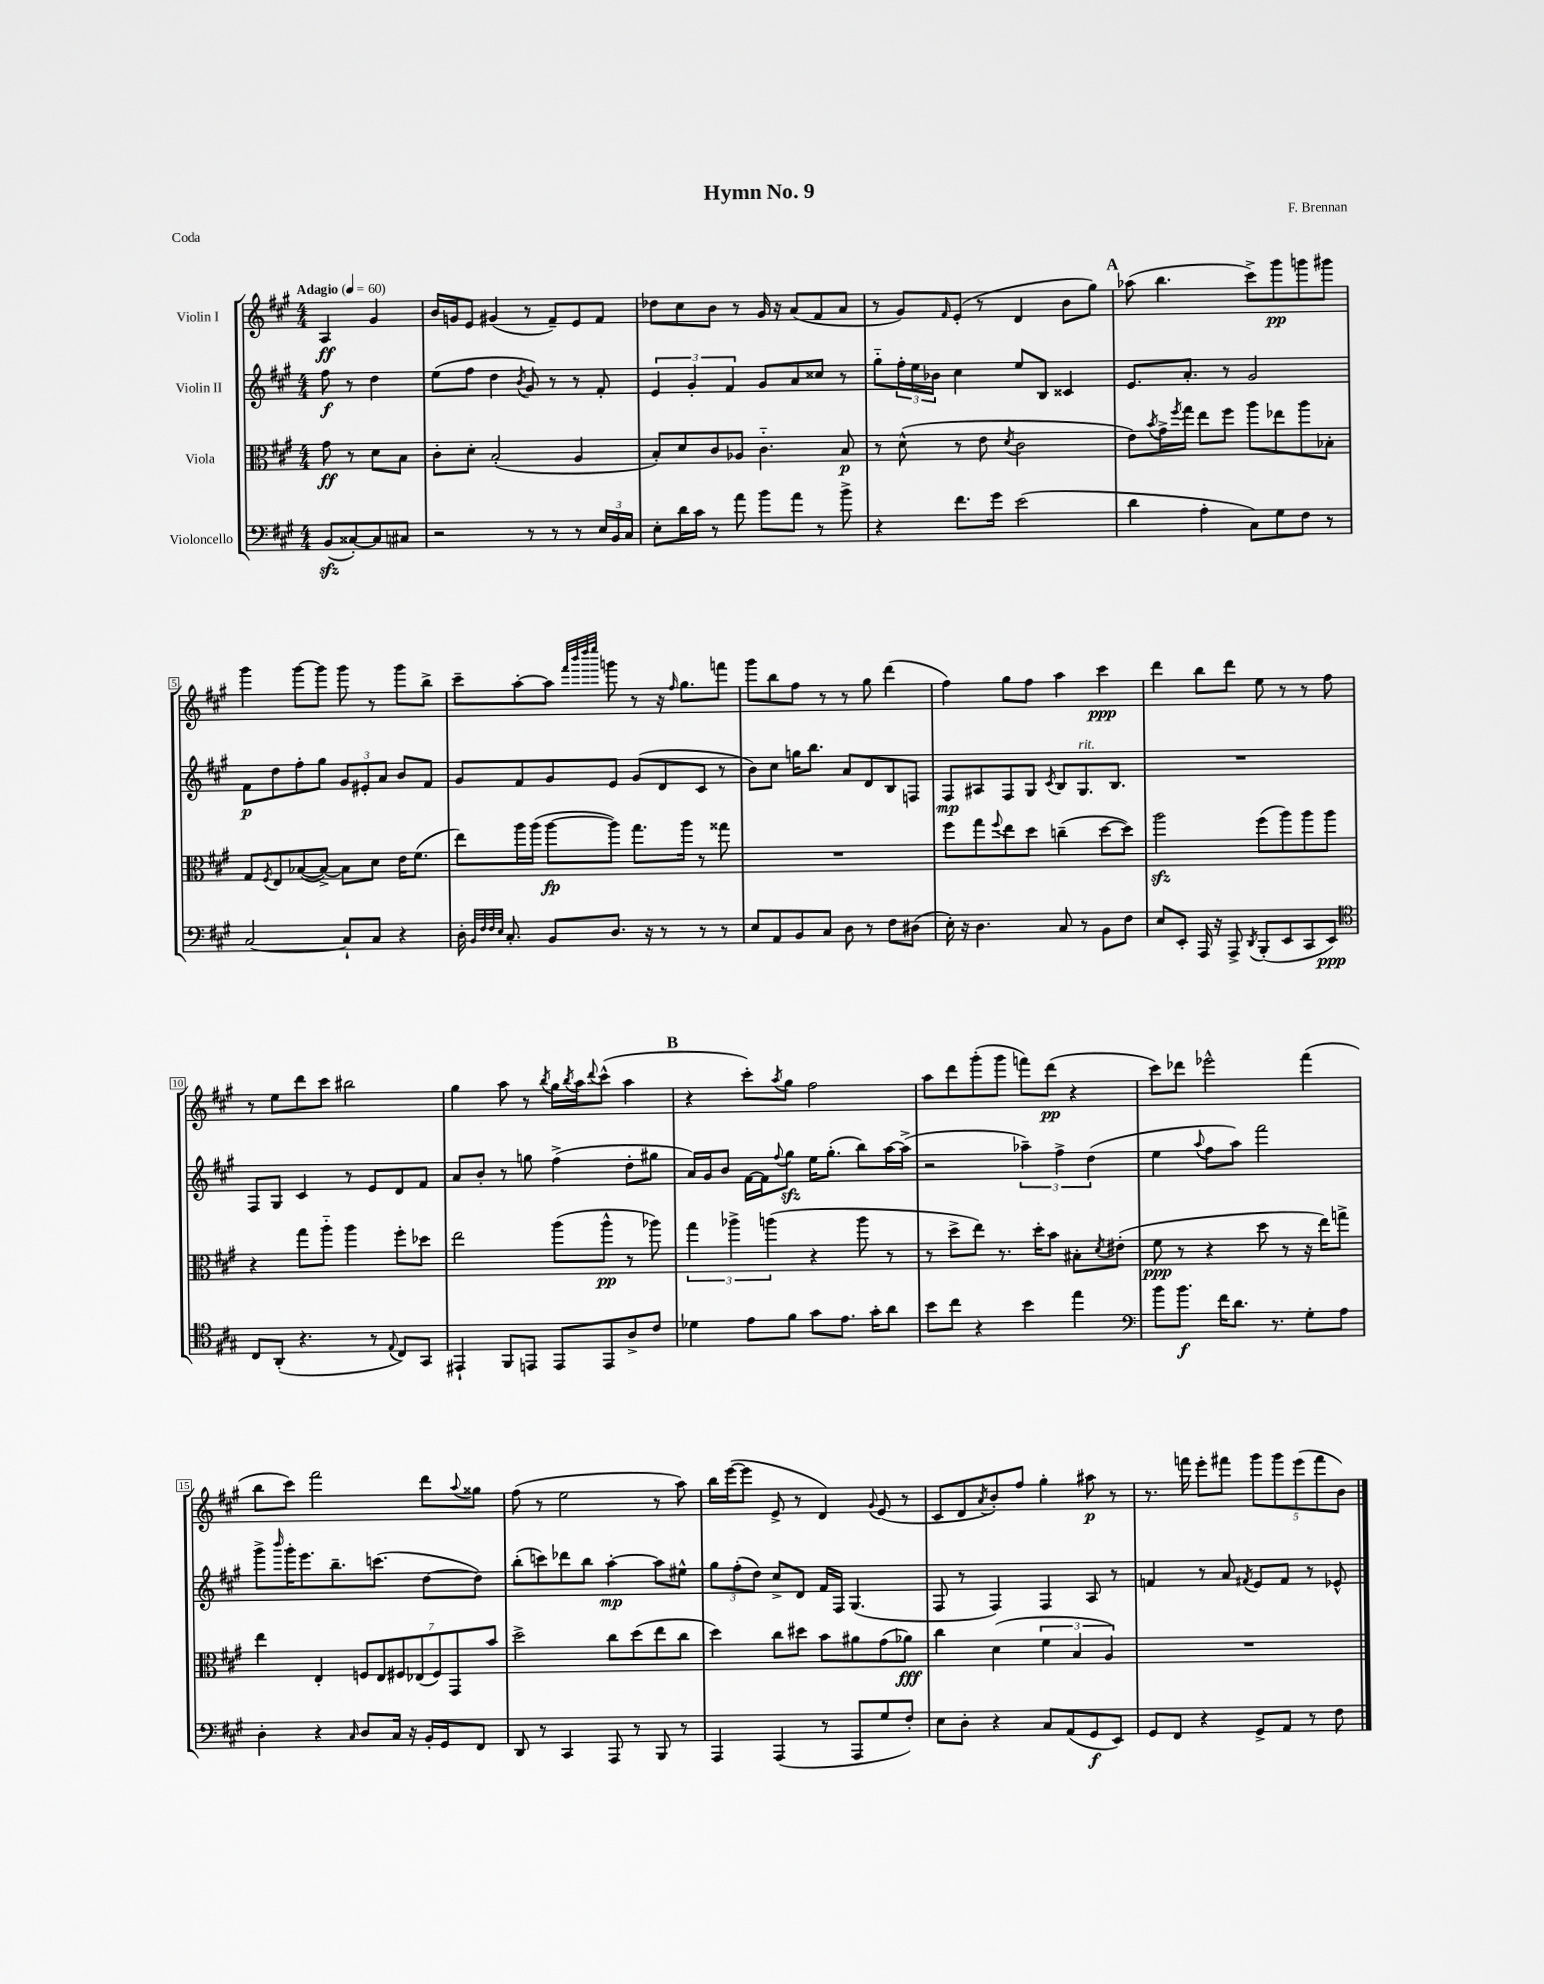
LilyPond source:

\header { title = "Hymn No. 9" composer = "F. Brennan" piece = "Coda" }
<<
\new StaffGroup <<
\new Staff = "s0" \with { instrumentName = "Violin I" } {
    \clef treble \key a \major \numericTimeSignature \time 4/4 \partial 2 \tempo "Adagio" 4 = 60
    a4\ff gis'4 |
    b'16 g'16 e'8 gis'4( r8 fis'8--) e'8 fis'8 |
    des''8 cis''8 b'8 r8 gis'16 r16 a'8( fis'8 a'8 |
    r8 gis'8) \grace { fis'16 } e'8-.( r8 d'4 b'8 gis''8) |
    \mark \markup { \bold "A" } aes''8( b''4. cis'''8->) gis'''8\pp g'''8 gis'''8 |
    gis'''4 gis'''8~ gis'''8 gis'''8 r8 gis'''8 b''8-> |
    cis'''8-- a''8~-. a''8 \grace { fis'''32 b'''32 d''''32 e''''32 } g'''8 r8 r16 \grace { fis''16 } gis''8. f'''8 |
    gis'''8 b''8 fis''8 r8 r8 gis''8 d'''4( |
    fis''4) gis''8 fis''8 a''4 cis'''4\ppp |
    d'''4 b''8 d'''8 e''8 r8 r8 fis''8 |
    r8 e''8 d'''8 cis'''8 bis''2 |
    gis''4 a''8 r8 \acciaccatura { b''8 } gis''16 \acciaccatura { b''8 } a''16 \appoggiatura { d'''8 } cis'''8-^( a''4 |
    \mark \markup { \bold "B" } r4 cis'''8-.) \acciaccatura { a''8 } gis''8 fis''2 |
    a''8 d'''8 gis'''8-.( gis'''8 f'''8) d'''8\pp( r4 |
    cis'''8) des'''8 ees'''2-^ fis'''4( |
    b''8 cis'''8) fis'''2 d'''8 \appoggiatura { a''8 } gisis''8 |
    fis''8( r8 e''2 r8 a''8) |
    b''16 e'''16~( e'''8 e'8-> r8 d'4) \appoggiatura { gis'8 } e'8( r8 |
    cis'8 d'8 \acciaccatura { a'8 } b'8-.) fis''8 gis''4-. ais''8\p r8 |
    r8. f'''16 e'''8-. fis'''8 \tuplet 5/4 { gis'''8 gis'''8 e'''8( fis'''8 b'8) } \bar "|." |
}
\new Staff = "s1" \with { instrumentName = "Violin II" } {
    \clef treble \key a \major \numericTimeSignature \time 4/4 \partial 2
    fis''8\f r8 d''4 |
    e''8( fis''8 d''4 \acciaccatura { b'8 } gis'8) r8 r8 fis'8-. |
    \tuplet 3/2 { e'4 gis'4-. fis'4 } gis'8 a'8 cisis''8 r8 |
    gis''8-_ \tuplet 3/2 { fis''16-. e''16 bes'16 } cis''4 e''8 b8 cisis'4 |
    \mark \markup { \bold "A" } e'8. a'8.-. r8 gis'2 |
    fis'8\p d''8 fis''8-. gis''8 \tuplet 3/2 { gis'8 eis'8-. a'8 } b'8 fis'8 |
    gis'8 fis'8 gis'8 e'8 gis'8( d'8 cis'8 r8 |
    b'8) cis''8 g''16 b''8. a'8 d'8 b8 f8 |
    fis8\mp ais8 fis8 gis8 \acciaccatura { cis'8 } b8 gis8.^\markup { \italic "rit." } b8. |
    R1 |
    fis8 gis8 cis'4 r8 e'8 d'8 fis'8 |
    a'8 b'8-. r8 g''8 fis''4->( d''8-. gis''8 |
    \mark \markup { \bold "B" } a'16) gis'16 b'8 fis'16~ fis'16 \appoggiatura { fis''8 } gis''8\sfz e''16 gis''8.-.( b''8) a''16~ a''16->( |
    r2 \tuplet 3/2 { aes''4--) fis''4-> d''4( } |
    e''4 \appoggiatura { a''8 } fis''8 a''8) fis'''2 |
    gis'''8-> \grace { b'''16 } gis'''16-. e'''8. b''8.-- c'''8.( d''8~ d''8) |
    b''8-.( c'''8) des'''8 b''8 a''4~-.\mp a''8 eis''8-^ |
    \tuplet 3/2 { gis''8 fis''8-.( d''8) } cis''8-> d'8 fis'16 fis16 gis4.( |
    fis8 r8 fis4) fis4 a8 r8 |
    f'4 r8 a'8 \acciaccatura { fis'8 } e'8 fis'8 r8 ees'8-^ \bar "|." |
}
\new Staff = "s2" \with { instrumentName = "Viola" } {
    \clef alto \key a \major \numericTimeSignature \time 4/4 \partial 2
    gis'8\ff r8 d'8 b8 |
    cis'8-. d'8-. b2-.( a4 |
    b8-.) d'8 cis'8 aes8 cis'4.-_ b8\p |
    r8 d'8-^( r8 e'8 \acciaccatura { d'8 } cis'2 |
    \mark \markup { \bold "A" } e'8) \acciaccatura { b'8 } gis'16-> \acciaccatura { fis''8 } gis''16 e''8 fis''8 a''8 ees''8 a''8 bes8-. |
    gis8 \acciaccatura { fis8 } e8 bes8~( bes8~->) bes8 d'8 e'16 fis'8.( |
    e''8) a''16 a''16( a''8~\fp a''8) gis''8. a''16 r8 gisis''8 |
    R1 |
    fis''8 gis''8 \appoggiatura { fis''8 } e''8 d''8 c''4--( d''8~ d''8) |
    a''2\sfz fis''8( a''8) a''8 a''8 |
    r4 gis''8 a''8-_ a''4 fis''8-. des''8 |
    e''2 a''8( a''8-^\pp r8 aes''8) |
    \mark \markup { \bold "B" } \tuplet 3/2 { gis''4 aes''4-> a''4( } r4 a''8 r8 |
    r8 d''8-> e''8) r8. d''16-. b'8 bis8-. \acciaccatura { d'8 } eis'8-.( |
    fis'8\ppp r8 r4 d''8 r8 r16 e''16) g''8-> |
    e''4 e4-. \tuplet 7/4 { f8 e8 fis8 ees8( fis8) gis,8 b'8 } |
    d''2-> cis''8 d''8( e''8 cis''8 |
    d''4) cis''8 dis''8 b'8 ais'8 gis'8( aes'8\fff) |
    cis''4 d'4( \tuplet 3/2 { fis'4 b4 a4) } |
    R1 \bar "|." |
}
\new Staff = "s3" \with { instrumentName = "Violoncello" } {
    \clef bass \key a \major \numericTimeSignature \time 4/4 \partial 2
    b,8\sfz( cisis8~-.) cisis8 cis8 |
    r2 r8 r8 r8 \tuplet 3/2 { e16 b,16 cis16 } |
    e8-. d'16 cis'16 r8 a'8 b'8 a'8 r8 b'8-> |
    r4 fis'8. gis'16 e'2( |
    \mark \markup { \bold "A" } d'4 a4-. cis8) gis8 fis8 r8 |
    cis2~ cis8-! cis8 r4 |
    d16-. \grace { b,32 fis32 fis32 e32 } cis8.-. b,8 d8. r16 r8 r8 r8 |
    e8 a,8 b,8 cis8 d8 r8 fis8 dis8( |
    e16-.) r16 d4. cis8 r8 b,8 fis8 |
    e8 e,8-. a,,16 r16 a,,8-> \acciaccatura { d,8 } b,,8-.( e,8 cis,8 e,8\ppp) |
    \clef tenor cis8 a,8-.( r4. r8 \appoggiatura { e8 } cis8) gis,8 |
    eis,4-! fis,8 e,8 e,8 e,8 a8-> cis'8 |
    \mark \markup { \bold "B" } des'4 e'8 fis'8 gis'8 e'8. gis'16-. a'8 |
    b'8 cis''8 r4 b'4 e''4 |
    \clef bass b'8 b'8.\f fis'16 d'8. r8. gis8-. a8 |
    d4-. r4 \grace { cis16 } d8 cis16 r16 b,16-. gis,16 fis,8 |
    d,8 r8 cis,4 a,,8 r8 b,,8 r8 |
    a,,4 a,,4( r8 a,,8 gis8 fis8-.) |
    e8 d8-. r4 cis8 a,8( gis,8\f e,8) |
    gis,8 fis,8 r4 gis,8-> a,8 r8 fis8 \bar "|." |
}
>>
>>
\layout { \context { \Score \override BarNumber.stencil = #(make-stencil-boxer 0.1 0.3 ly:text-interface::print) } }
